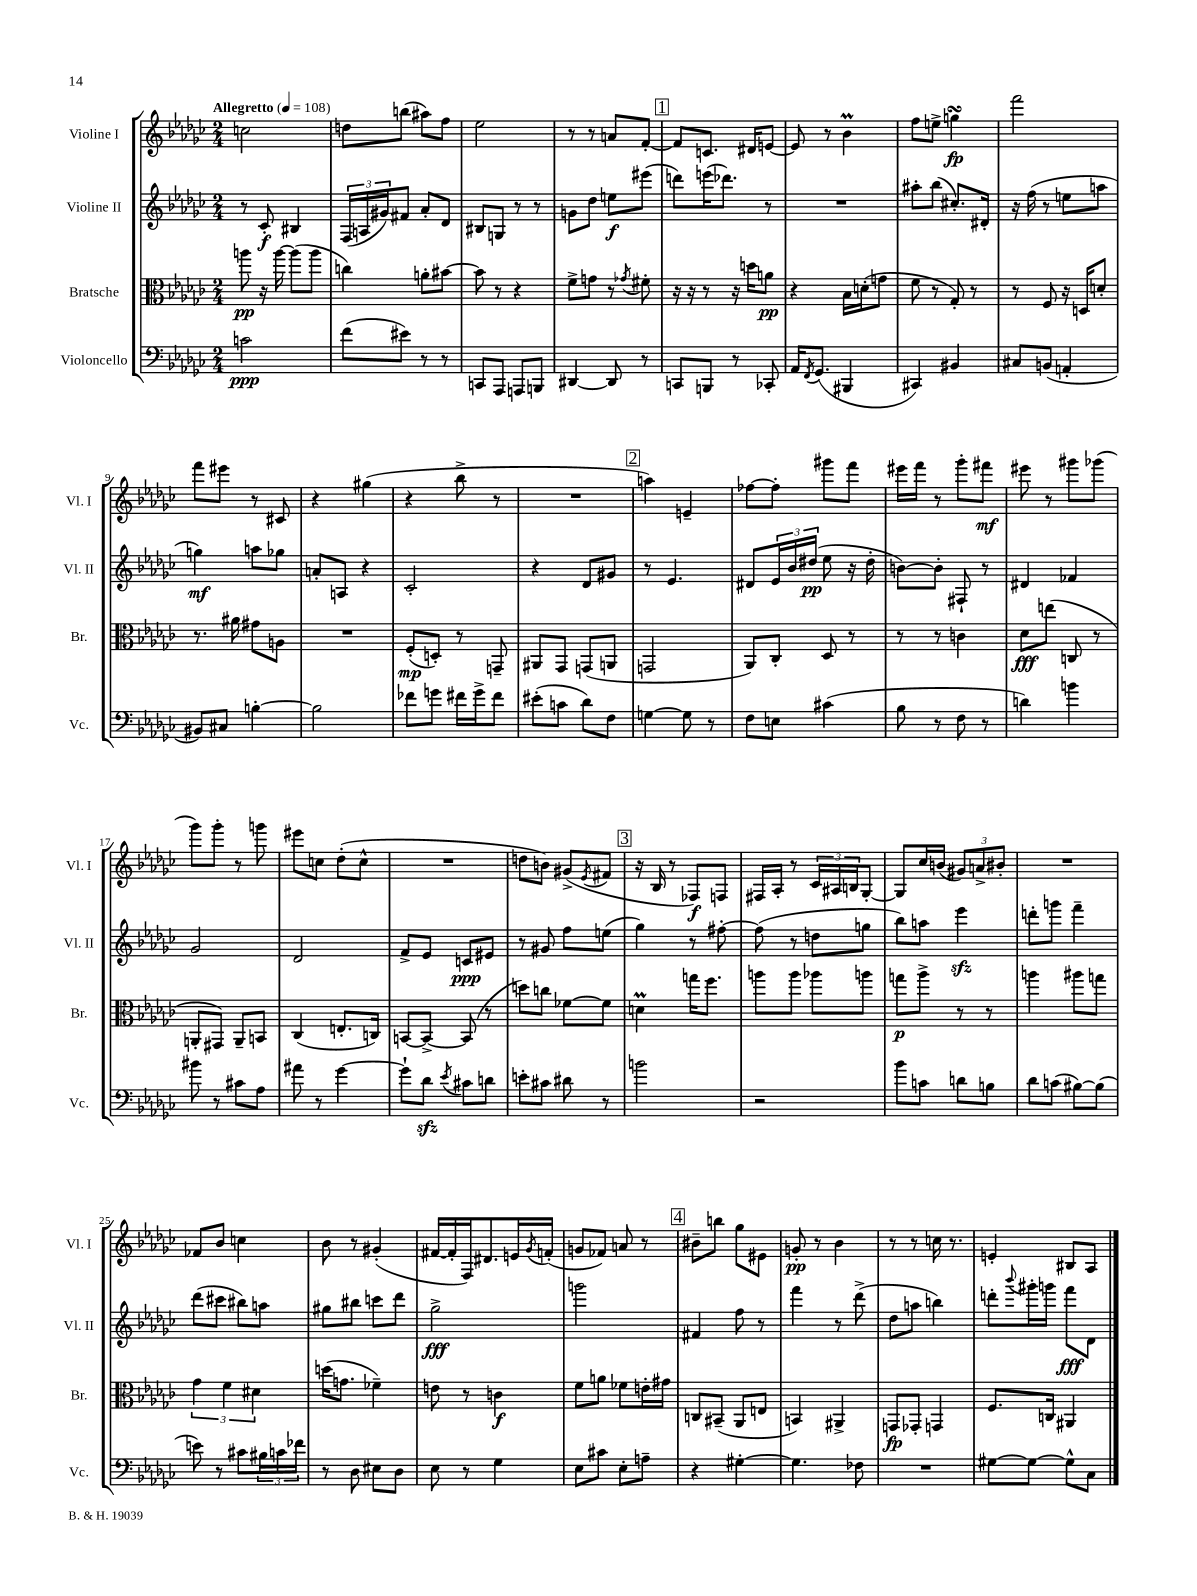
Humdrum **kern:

**kern	**dynam	**kern	**dynam	**kern	**dynam	**kern	**dynam
*part4	*part4	*part3	*part3	*part2	*part2	*part1	*part1
*staff4	*staff4	*staff3	*staff3	*staff2	*staff2	*staff1	*staff1
*I"Violoncello	*	*I"Bratsche	*	*I"Violine II	*	*I"Violine I	*
*I'Vc.	*	*I'Br.	*	*I'Vl. II	*	*I'Vl. I	*
*clefF4	*	*clefC3	*	*clefG2	*	*clefG2	*
*k[b-e-a-d-g-c-]	*	*k[b-e-a-d-g-c-]	*	*k[b-e-a-d-g-c-]	*	*k[b-e-a-d-g-c-]	*
*M2/4	*	*M2/4	*	*M2/4	*	*M2/4	*
*MM108	*	*MM108	*	*MM108	*	*MM108	*
=1	=1	=1	=1	=1	=1	=1	=1
!	!	!	!	!	!	!LO:TX:a:B:t=Allegretto	!
2cn\	ppp	8aan\	pp	8r	.	2ccn\	.
.	.	16r	.	8c-'/	f	.	.
.	.	[16aa\	.	.	.	.	.
.	.	(8aa\L]	.	4B#X/	.	.	.
.	.	8aa\J	.	.	.	.	.
=2	=2	=2	=2	=2	=2	=2	=2
(8f\L	.	4ccn\)	.	(24F/LL	.	8ddn\L	.
.	.	.	.	24An/	.	.	.
.	.	.	.	24g#X/J)	.	.	.
8e#X\J)	.	.	.	8f#X/J	.	(8bbn\J	.
8r	.	8an'\L	.	8a-'/L	.	8aa#X\L)	.
8r	.	[8b#X\J	.	8d-/J	.	8ff\J	.
=3	=3	=3	=3	=3	=3	=3	=3
8CCn/L	.	8b#\]	.	8B#X/L	.	2ee-\	.
8AAA-/J	.	8r	.	8Gn/J	.	.	.
8AAAn/L	.	4r	.	8r	.	.	.
8BBBn/J	.	.	.	8r	.	.	.
=4	=4	=4	=4	=4	=4	=4	=4
[4DD#X/	.	8f^\L	.	8gn\L	.	8r	.
.	.	8gn\J	.	8dd-\J	.	8r	.
8DD#/]	.	8r	.	8een\L	f	8an/L	.
.	.	8qg-X/	.	.	.	.	.
8r	.	8f#X'\	.	(8eee#X\J	.	[8f'/J	.
!!LO:REH:place=s1:t=1
=5	=5	=5	=5	=5	=5	=5	=5
8CCn/L	.	16r	.	8dddn\L)	.	8f/L]	.
.	.	16r	.	.	.	.	.
8BBBn/J	.	8r	.	(16eeen\K	.	8.cn/J	.
.	.	.	.	8.ddd-X\J)	.	.	.
8r	.	16r	.	.	.	.	.
.	.	16ddn\KL	.	.	.	16d#X/KL	.
8CC-X'/	.	8an\J	pp	8r	.	[8en/J	.
=6	=6	=6	=6	=6	=6	=6	=6
16AA-/KL	.	4r	.	2r	.	8e/]	.
8qFF/	.	.	.	.	.	.	.
(8.GG-/J	.	.	.	.	.	.	.
.	.	.	.	.	.	8r	.
4BBB#X/	.	16B-\LL	.	.	.	4b-m\	.
.	.	(16dn'\J	.	.	.	.	.
.	.	8gn\J	.	.	.	.	.
=7	=7	=7	=7	=7	=7	=7	=7
4CC#X/)	.	8f\	.	8aa#X'\L	.	8ff\L	.
.	.	8r	.	(8bb-\J	.	8een^\J	.
4BB#X/	.	8G-'/)	.	8.cc#X'/L)	.	4ggnsSsS\	fp
.	.	8r	.	.	.	.	.
.	.	.	.	16d#X'/Jk	.	.	.
=8	=8	=8	=8	=8	=8	=8	=8
8C#X/L	.	8r	.	16r	.	2fff\	.
.	.	.	.	(16ff\	.	.	.
(8BBn/J	.	8F/	.	8r	.	.	.
4AAn'/	.	16r	.	8een\L	.	.	.
.	.	16Dn/KL	.	.	.	.	.
.	.	8dn'/J	.	8aan\J	.	.	.
!!LO:LB:g=z
=9	=9	=9	=9	=9	=9	=9	=9
8BB#X/L)	.	8.r	.	4ggn\)	mf	8fff\L	.
8C#X/J	.	.	.	.	.	8eee#X\J	.
.	.	16a#X\	.	.	.	.	.
[4Bn'\	.	8g#X\L	.	8aan\L	.	8r	.
.	.	8An\J	.	8gg-X\J	.	8c#X/	.
=10	=10	=10	=10	=10	=10	=10	=10
2B\]	.	2r	.	8an'/L	.	4r	.
.	.	.	.	8An/J	.	.	.
.	.	.	.	4r	.	(4gg#X\	.
=11	=11	=11	=11	=11	=11	=11	=11
8f-X\L	.	(8F'/L	mp	2c-'/	.	4r	.
8gn\J	.	8Dn'/J)	.	.	.	.	.
16f#X\LL	.	8r	.	.	.	8bb-^\	.
16g^\J	.	.	.	.	.	.	.
8f#\J	.	8GGn~/	.	.	.	8r	.
=12	=12	=12	=12	=12	=12	=12	=12
(8e#X'\L	.	8AA#X/L	.	4r	.	2r	.
8cn\J	.	8GG-/J	.	.	.	.	.
8d-\L)	.	(8GGn/L	.	8d-/L	.	.	.
8F\J	.	8AAn/J	.	8g#X/J	.	.	.
!!LO:REH:place=s1:t=2
=13	=13	=13	=13	=13	=13	=13	=13
[4Gn\	.	2GGn/	.	8r	.	4aan\)	.
.	.	.	.	4.e-/	.	.	.
8G\]	.	.	.	.	.	4en~/	.
8r	.	.	.	.	.	.	.
=14	=14	=14	=14	=14	=14	=14	=14
8F\L	.	8AA-/L)	.	8d#X/L	.	[8ff-X\L	.
8En\J	.	8C-'/J	.	24e-/L	.	8ff-'\J]	.
.	.	.	.	24b-/	.	.	.
.	.	.	.	(24dd#X/JJ	pp	.	.
(4c#X\	.	8D-/	.	8ee-\	.	8ggg#X\L	.
.	.	8r	.	16r	.	8fff\J	.
.	.	.	.	16dd#'\	.	.	.
=15	=15	=15	=15	=15	=15	=15	=15
8B-\	.	8r	.	[8bn\L)	.	16eee#X\LL	.
.	.	.	.	.	.	16fff\JJ	.
8r	.	8r	.	8b'\J]	.	8r	.
8F\	.	4cn\	.	8F#X`/	.	8ggg-'\L	.
8r	.	.	.	8r	.	8fff#X\J	mf
=16	=16	=16	=16	=16	=16	=16	=16
4dn\)	.	8d-\L	fff	4d#X/	.	8eee#X\	.
.	.	(8een\J	.	.	.	8r	.
4bn\	.	8Cn/	.	4f-X/	.	8ggg#X\L	.
.	.	8r	.	.	.	(8ggg-X\J	.
!!LO:LB:g=z
=17	=17	=17	=17	=17	=17	=17	=17
8b#X\	.	8AAn'/L	.	2g-/	.	8ggg-\L)	.
8r	.	8GG#X/J)	.	.	.	8ggg-'\J	.
8c#X\L	.	8AA~/L	.	.	.	8r	.
8A-\J	.	8BBn/J	.	.	.	8gggn\	.
=18	=18	=18	=18	=18	=18	=18	=18
8a#X\	.	(4C-/	.	2d-/	.	8eee#X\L	.
8r	.	.	.	.	.	8ccn\J	.
[4g-\	.	8.En'/L	.	.	.	(8dd-'\L	.
.	.	.	.	.	.	8cc^^\J	.
.	.	16Cn/Jk)	.	.	.	.	.
=19	=19	=19	=19	=19	=19	=19	=19
8g-`\L]	.	[8BBn/L	.	8f^/L	.	2r	.
8d-zz\J	.	8BB^/J_	.	8e-/J	.	.	.
8qe-/	.	.	.	.	.	.	.
8c#X\L	.	(8BB/]	.	8cn/L	ppp	.	.
8dn\J	.	8r	.	8e#X/J	.	.	.
=20	=20	=20	=20	=20	=20	=20	=20
8en'\L	.	8ddn\L)	.	8r	.	8ddn\L	.
8c#X\J	.	8ccn\J	.	8g#X/	.	8bn\J)	.
8d#X\	.	[8f-X\L	.	8ff\L	.	(8g#X^/L	.
.	.	.	.	.	.	8qe-/	.
8r	.	8f-\J]	.	(8een\J	.	8f#X/J	.
!!LO:REH:place=s1:t=3
=21	=21	=21	=21	=21	=21	=21	=21
2bn\	.	4dnm\	.	4gg-\)	.	16r	.
.	.	.	.	.	.	16B-/	.
.	.	.	.	.	.	8r	.
.	.	16ggn\KL	.	8r	.	8F-X/L)	f
.	.	8.ff\J	.	.	.	.	.
.	.	.	.	[8ff#X'\	.	8Fn/J	.
=22	=22	=22	=22	=22	=22	=22	=22
2r	.	8aan\L	.	(8ff#\]	.	16F#X/LL	.
.	.	.	.	.	.	16A-'/JJ	.
.	.	8aa\J	.	8r	.	8r	.
.	.	8aa-X\L	.	8ddn\L	.	24c-/LL	.
.	.	.	.	.	.	24A#X/	.
.	.	.	.	.	.	24Bn/J	.
.	.	8aan\J	.	8ggn\J	.	[8G-'/J	.
=23	=23	=23	=23	=23	=23	=23	=23
8b-\L	.	8ggn\L	p	8bb-\L)	.	8G-/L]	.
8cn\J	.	8aa-^\J	.	8aan\J	.	16cc-/L	.
.	.	.	.	.	.	(16bn/JJ	.
8dn\L	.	8r	.	4eee-zz\	.	12g#X/L)	.
.	.	.	.	.	.	12an^/	.
8Bn\J	.	8r	.	.	.	.	.
.	.	.	.	.	.	12b#X'/J	.
=24	=24	=24	=24	=24	=24	=24	=24
8d-\L	.	4aan\	.	8dddn'\L	.	2r	.
(8cn\J	.	.	.	8gggn\J	.	.	.
[8B#X\L)	.	8aa#X\L	.	4fff~\	.	.	.
(8B#\J]	.	8ggn\J	.	.	.	.	.
!!LO:LB:g=z
=25	=25	=25	=25	=25	=25	=25	=25
8en\)	.	6g-\	.	(8ddd-\L	.	8f-X/L	.
8r	.	.	.	8ccc#X\J	.	8b-/J	.
.	.	6f\	.	.	.	.	.
8c#X\L	.	.	.	8bb#X\L)	.	4ccn\	.
.	.	6d#X\	.	.	.	.	.
24B#X\L	.	.	.	8aan\J	.	.	.
24cn\	.	.	.	.	.	.	.
24f-X\JJ	.	.	.	.	.	.	.
=26	=26	=26	=26	=26	=26	=26	=26
8r	.	(16ddn\KL	.	8gg#X\L	.	8b-\	.
.	.	8.gn\J	.	.	.	.	.
8D-\	.	.	.	8bb#X\J	.	8r	.
8E#X\L	.	4f-X~\)	.	8cccn\L	.	(4g#X'/	.
8D-\J	.	.	.	8ddd-\J	.	.	.
=27	=27	=27	=27	=27	=27	=27	=27
8E-\	.	8en\	.	2gg-^\	fff	[16f#X/LL	.
.	.	.	.	.	.	16f#'/]	.
8r	.	8r	.	.	.	16F/J)	.
.	.	.	.	.	.	8.d#X/	.
4G-\	.	4cn\	f	.	.	.	.
.	.	.	.	.	.	16en/L	.
.	.	.	.	.	.	8qg-/	.
.	.	.	.	.	.	(16fn'/JJ	.
=28	=28	=28	=28	=28	=28	=28	=28
8E-\L	.	8f\L	.	2gggn\	.	8gn/L	.
8c#X\J	.	8an\J	.	.	.	8f-X/J)	.
8E-'\L	.	8f-X\L	.	.	.	8an/	.
8An~\J	.	16en'\L	.	.	.	8r	.
.	.	16g#X\JJ	.	.	.	.	.
!!LO:REH:place=s1:t=4
=29	=29	=29	=29	=29	=29	=29	=29
4r	.	8Cn/L	.	4f#X/	.	8b#X~\L	.
.	.	(8BB#X~/J	.	.	.	8bbn\J	.
[4G#X'\	.	8AA-/L	.	8ff\	.	8gg-\L	.
.	.	8En/J	.	8r	.	8e#X\J	.
=30	=30	=30	=30	=30	=30	=30	=30
4.G#\]	.	4BBn/)	.	4fff\	.	8gn'/	pp
.	.	.	.	.	.	8r	.
.	.	4AA#X^/	.	8r	.	4b-\	.
8F-X\	.	.	.	(8ddd-^\	.	.	.
=31	=31	=31	=31	=31	=31	=31	=31
2r	.	8GGn/L	fp	8dd-\L	.	8r	.
.	.	8GG-X'/J	.	8aan\J	.	8r	.
.	.	4GGn/	.	4bbn\)	.	16ccn\	.
.	.	.	.	.	.	8.r	.
=32	=32	=32	=32	=32	=32	=32	=32
[8G#X\L	.	8.F/L	.	8dddn'\L	.	4en'/	.
.	.	.	.	8qqbbb-/	.	.	.
8G#\J_	.	.	.	16ggg#X'\L	.	.	.
.	.	16Cn/Jk	.	16gggn\JJ	.	.	.
8G#^^\L]	.	4AA#X/	.	8fff\L	fff	8B#X/L	.
8C-\J	.	.	.	8d-\J	.	8A-/J	.
==	==	==	==	==	==	==	==
*-	*-	*-	*-	*-	*-	*-	*-
